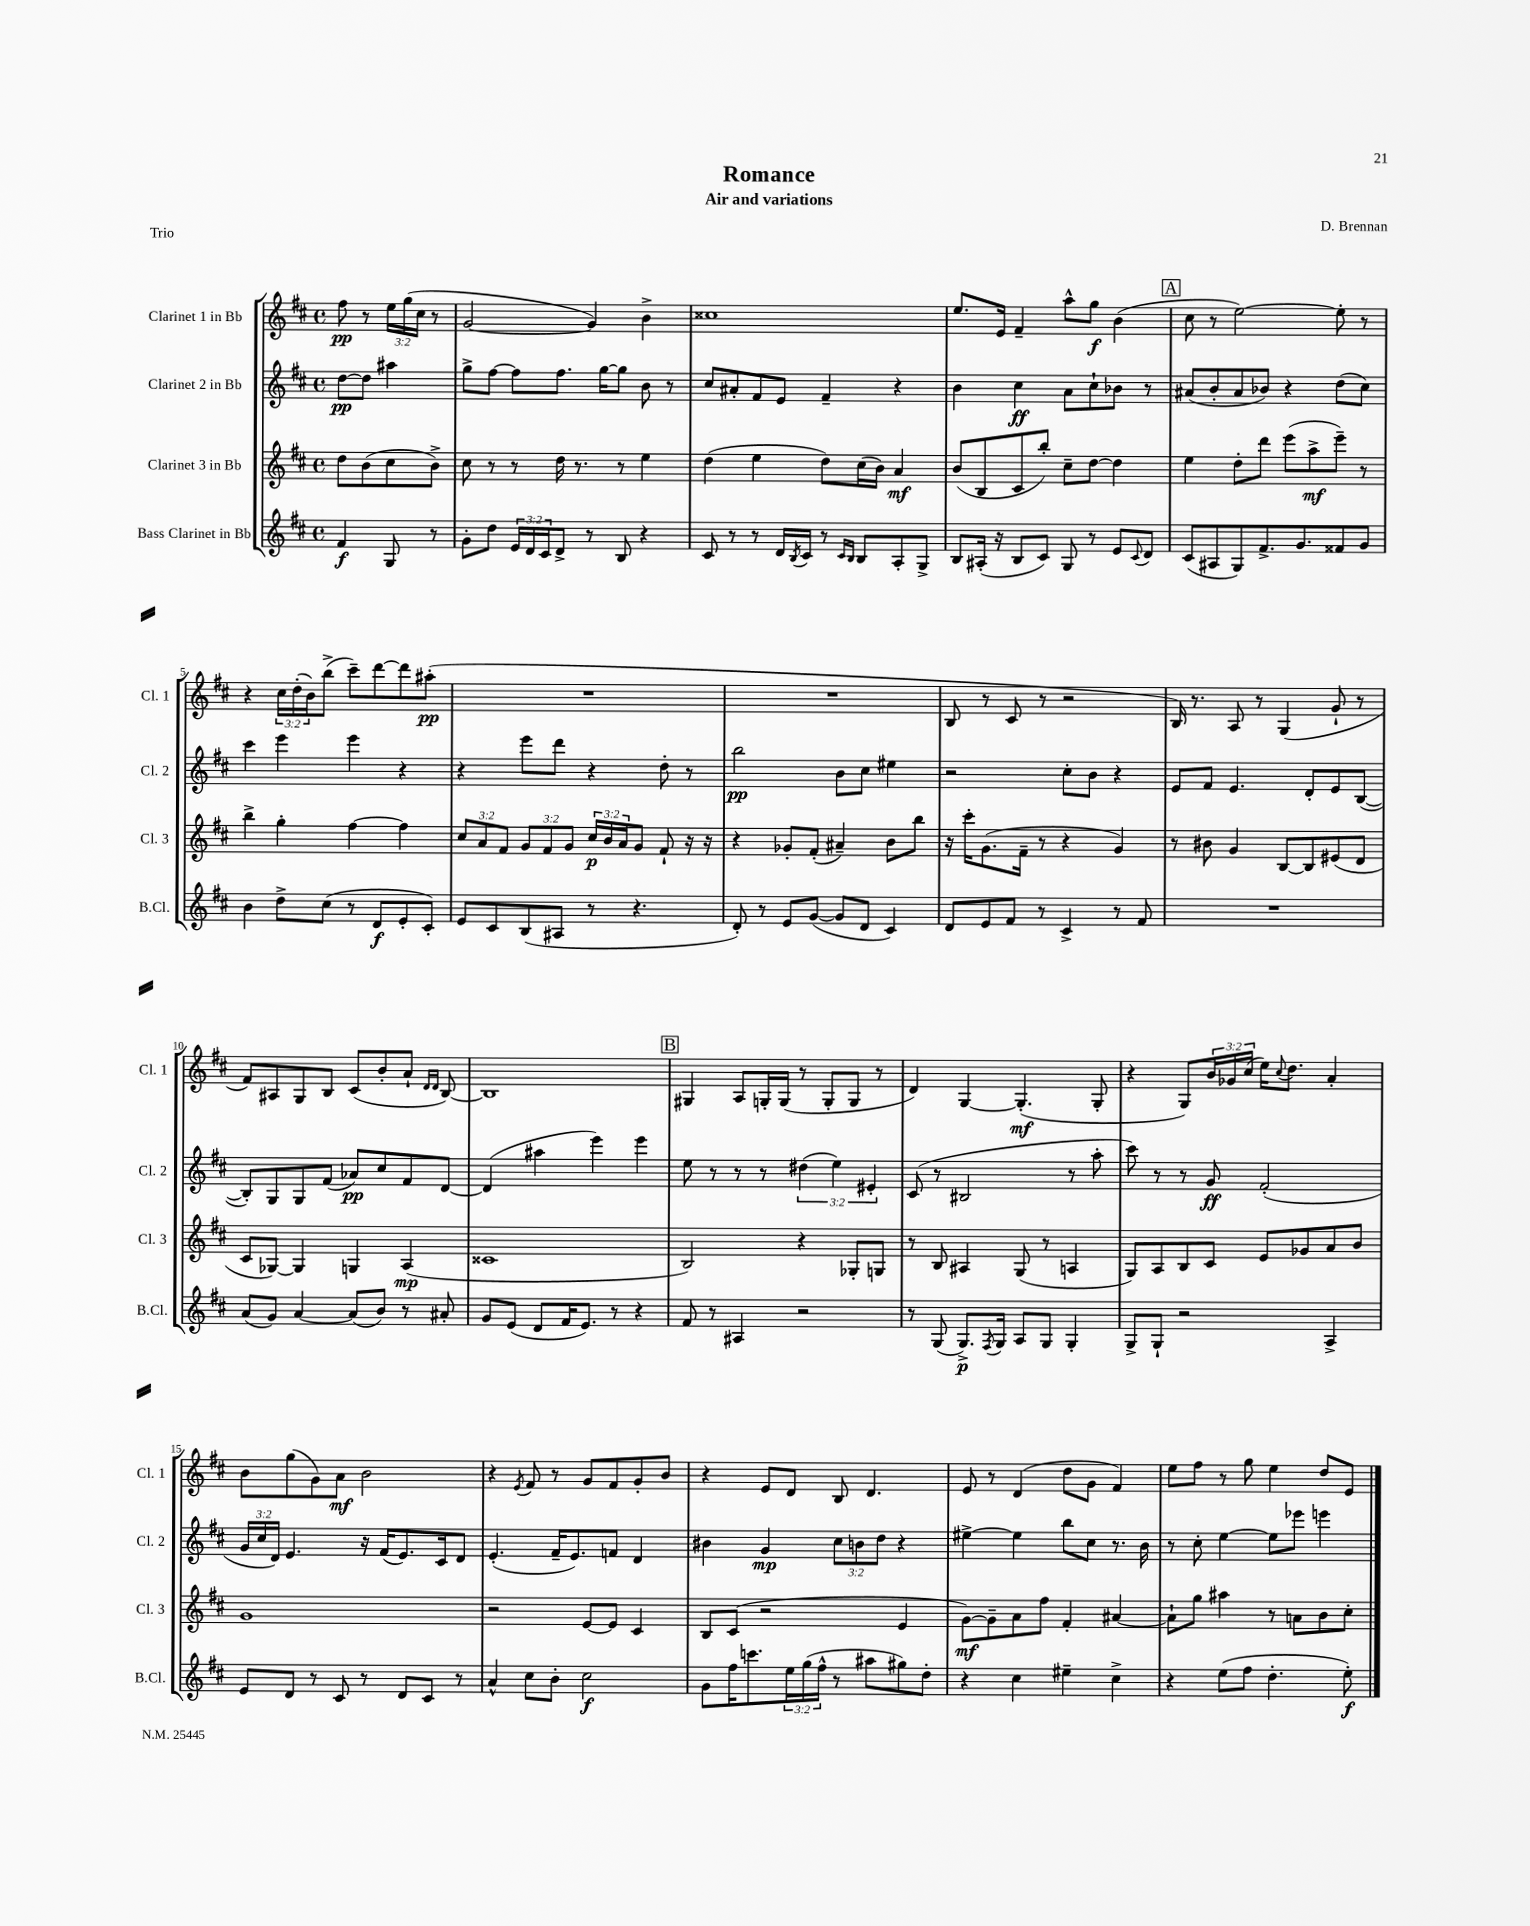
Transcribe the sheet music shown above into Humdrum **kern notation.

**kern	**kern	**kern	**kern
*staff4	*staff3	*staff2	*staff1
*clefG2	*clefG2	*clefG2	*clefG2
*k[f#c#]	*k[f#c#]	*k[f#c#]	*k[f#c#]
*M4/4	*M4/4	*M4/4	*M4/4
*met(c)	*met(c)	*met(c)	*met(c)
4f#	8dd	[8dd	8ff#
.	(8b	8dd]	8r
8G	8cc#	4aa#	24ee
.	.	.	(24gg
.	.	.	24cc#
8r	8b^)	.	8r
=	=	=	=
8g'	8cc#	8gg^	[2g
8dd	8r	[8ff#	.
24e	8r	8ff#]	.
24d	.	.	.
24c#	.	.	.
8d^	16dd	8.ff#	.
.	8.r	.	.
8r	.	.	4g])
.	.	[16gg	.
8B	8r	8gg]	.
4r	4ee	8b	4b^
.	.	8r	.
=	=	=	=
8c#	(4dd	8cc#	1cc##
8r	.	8a#'	.
8r	4ee	8f#	.
16d	.	8e	.
8qB	.	.	.
16c#	.	.	.
8r	8dd)	4f#~	.
16qqc#	.	.	.
16qqB	.	.	.
8B	(16cc#	.	.
.	16b)	.	.
8A'	4a	4r	.
8G^	.	.	.
=	=	=	=
8B	(8b	4b	8.ee
(16A#'	8B	.	.
16r	.	.	16e
8B	8c#	4cc#	4f#~
8c#)	8bb')	.	.
8G	8cc#~	8a	8aa^^
8r	[8dd	8cc#`	8gg
8e	4dd]	8b-	(4b
8qqc#	.	.	.
8d	.	8r	.
=	=	=	=
(8c#	4ee	(8a#	8cc#
8A#	.	8b'	8r
8G)	8dd'	8a#	[2ee)
8.f#^	8ddd	8b-)	.
.	(8eee	4r	.
8.g	.	.	.
.	8aa^	.	.
8f##	8eee~)	(8dd	8ee']
8g	8r	8cc#)	8r
=	=	=	=
4b	4bb^	4ccc#	4r
8dd^	4gg'	4eee	24cc#
.	.	.	(24dd'
.	.	.	24b)
(8cc#	.	.	(8bb^
8r	[4ff#	4eee	8ccc#~)
8d	.	.	[8ddd
8e'	4ff#]	4r	8ddd]
8c#')	.	.	(8aa#'
=	=	=	=
8e	12cc#	4r	1r
.	12a	.	.
8c#	.	.	.
.	12f#	.	.
(8B	12g	8eee	.
.	12f#	.	.
8A#	.	8ddd	.
.	12g	.	.
8r	24cc#	4r	.
.	24b	.	.
.	24a	.	.
4.r	8g	.	.
.	8f#`	8dd'	.
.	16r	8r	.
.	16r	.	.
=	=	=	=
8d')	4r	2bb	1r
8r	.	.	.
8e	8g-'	.	.
([8g	(8f#'	.	.
8g]	4a#~)	8b	.
8d	.	8cc#	.
4c#)	8b	4ee#	.
.	8bb	.	.
=	=	=	=
8d	16r	2r	8B
.	16ccc#'	.	.
8e	(8.g	.	8r
8f#	.	.	8c#
.	16f#~	.	.
8r	8r	.	8r
4c#^	4r	8cc#'	2r
.	.	8b	.
8r	4g)	4r	.
8f#	.	.	.
=	=	=	=
1r	8r	8e	16B)
.	.	.	8.r
.	8b#	8f#	.
.	4g	4.e	8A
.	.	.	8r
.	[8B	.	(4G
.	8B]	8d'	.
.	(8e#	8e	8g`
.	8d	([8B	8r
=	=	=	=
(8a	8c#	8B'])	8f#)
8g)	[8G-)	8G	8A#
[4a	4G-]	8G	8G
.	.	(8f#	8B
(8a]	4G	8a-)	(8c#
8b)	.	8cc#	8b'
8r	(4A	8f#	8a`
.	.	.	16qqd
.	.	.	16qqd
8a#'	.	[8d	[8B)
=	=	=	=
8g	1c##	(4d]	1B]
(8e	.	.	.
8d	.	4aa#	.
16f#	.	.	.
8.e)	.	.	.
.	.	4eee)	.
8r	.	.	.
4r	.	4eee	.
=	=	=	=
8f#	2B)	8ee	4G#
8r	.	8r	.
4A#	.	8r	8A
.	.	8r	16G'
.	.	.	(16G
2r	4r	(6dd#	8r
.	.	.	8G'
.	.	6ee)	.
.	8G-'	.	8G
.	.	6e#'	.
.	8G	.	8r
=	=	=	=
8r	8r	(8c#	4d)
(8G	8B	8r	.
8.G^)	4A#	2B#	[4G
8qF#	.	.	.
16G	.	.	.
8A	(8G	.	(4.G']
8G	8r	.	.
4G'	4A	8r	.
.	.	8aa'	8G'
=	=	=	=
8G^	8G)	8ccc#)	4r
8G`	8A	8r	.
2r	8B	8r	8G)
.	8c#	8g	24b
.	.	.	24g-
.	.	.	(24cc#
.	8e	(2f#'	16ee)
.	.	.	8qqcc#
.	.	.	8.dd
.	8g-	.	.
4A^	8a	.	4a'
.	8b	.	.
=	=	=	=
8e	1g	24g	8b
.	.	24cc#	.
.	.	24d)	.
8d	.	4.e	(8gg
8r	.	.	8g)
8c#	.	.	8a
8r	.	16r	2b
.	.	(16f#	.
8d	.	8.e)	.
8c#	.	.	.
.	.	16c#	.
8r	.	8d	.
=	=	=	=
4a^^	2r	(4.e'	4r
.	.	.	8qe
8cc#	.	.	8f#
8b'	.	16f#~	8r
.	.	8.e)	.
2cc#	[8e	.	8g
.	8e]	8f	8f#
.	4c#	4d	8g'
.	.	.	8b
=	=	=	=
8g	8B	4b#	4r
16ff#	(8c#	.	.
8.ccc	.	.	.
.	2r	4g	8e
24ee	.	.	8d
(24gg	.	.	.
24ff#^^	.	.	.
8r	.	12cc#	8B
.	.	12b	.
8aa#	.	.	4.d
.	.	12dd	.
8gg#)	4e	4r	.
8dd'	.	.	.
=	=	=	=
4r	[8g)	[4ee#^	8e
.	8g~]	.	8r
4cc#	8a	4ee#]	(4d
.	8ff#	.	.
4ee#~	4f#'	8bb	8dd
.	.	8cc#	8g
4cc#^	[4a#	8.r	4f#)
.	.	16b	.
=	=	=	=
4r	8a#`]	8r	8ee
.	8gg	8cc#'	8ff#
(8ee	4aa#	[4ee	8r
8ff#	.	.	8gg
4.dd'	8r	8ee]	4ee
.	8a	8eee-	.
.	8b	4eee	8dd
8ee')	8cc#'	.	8e
==	==	==	==
*-	*-	*-	*-
